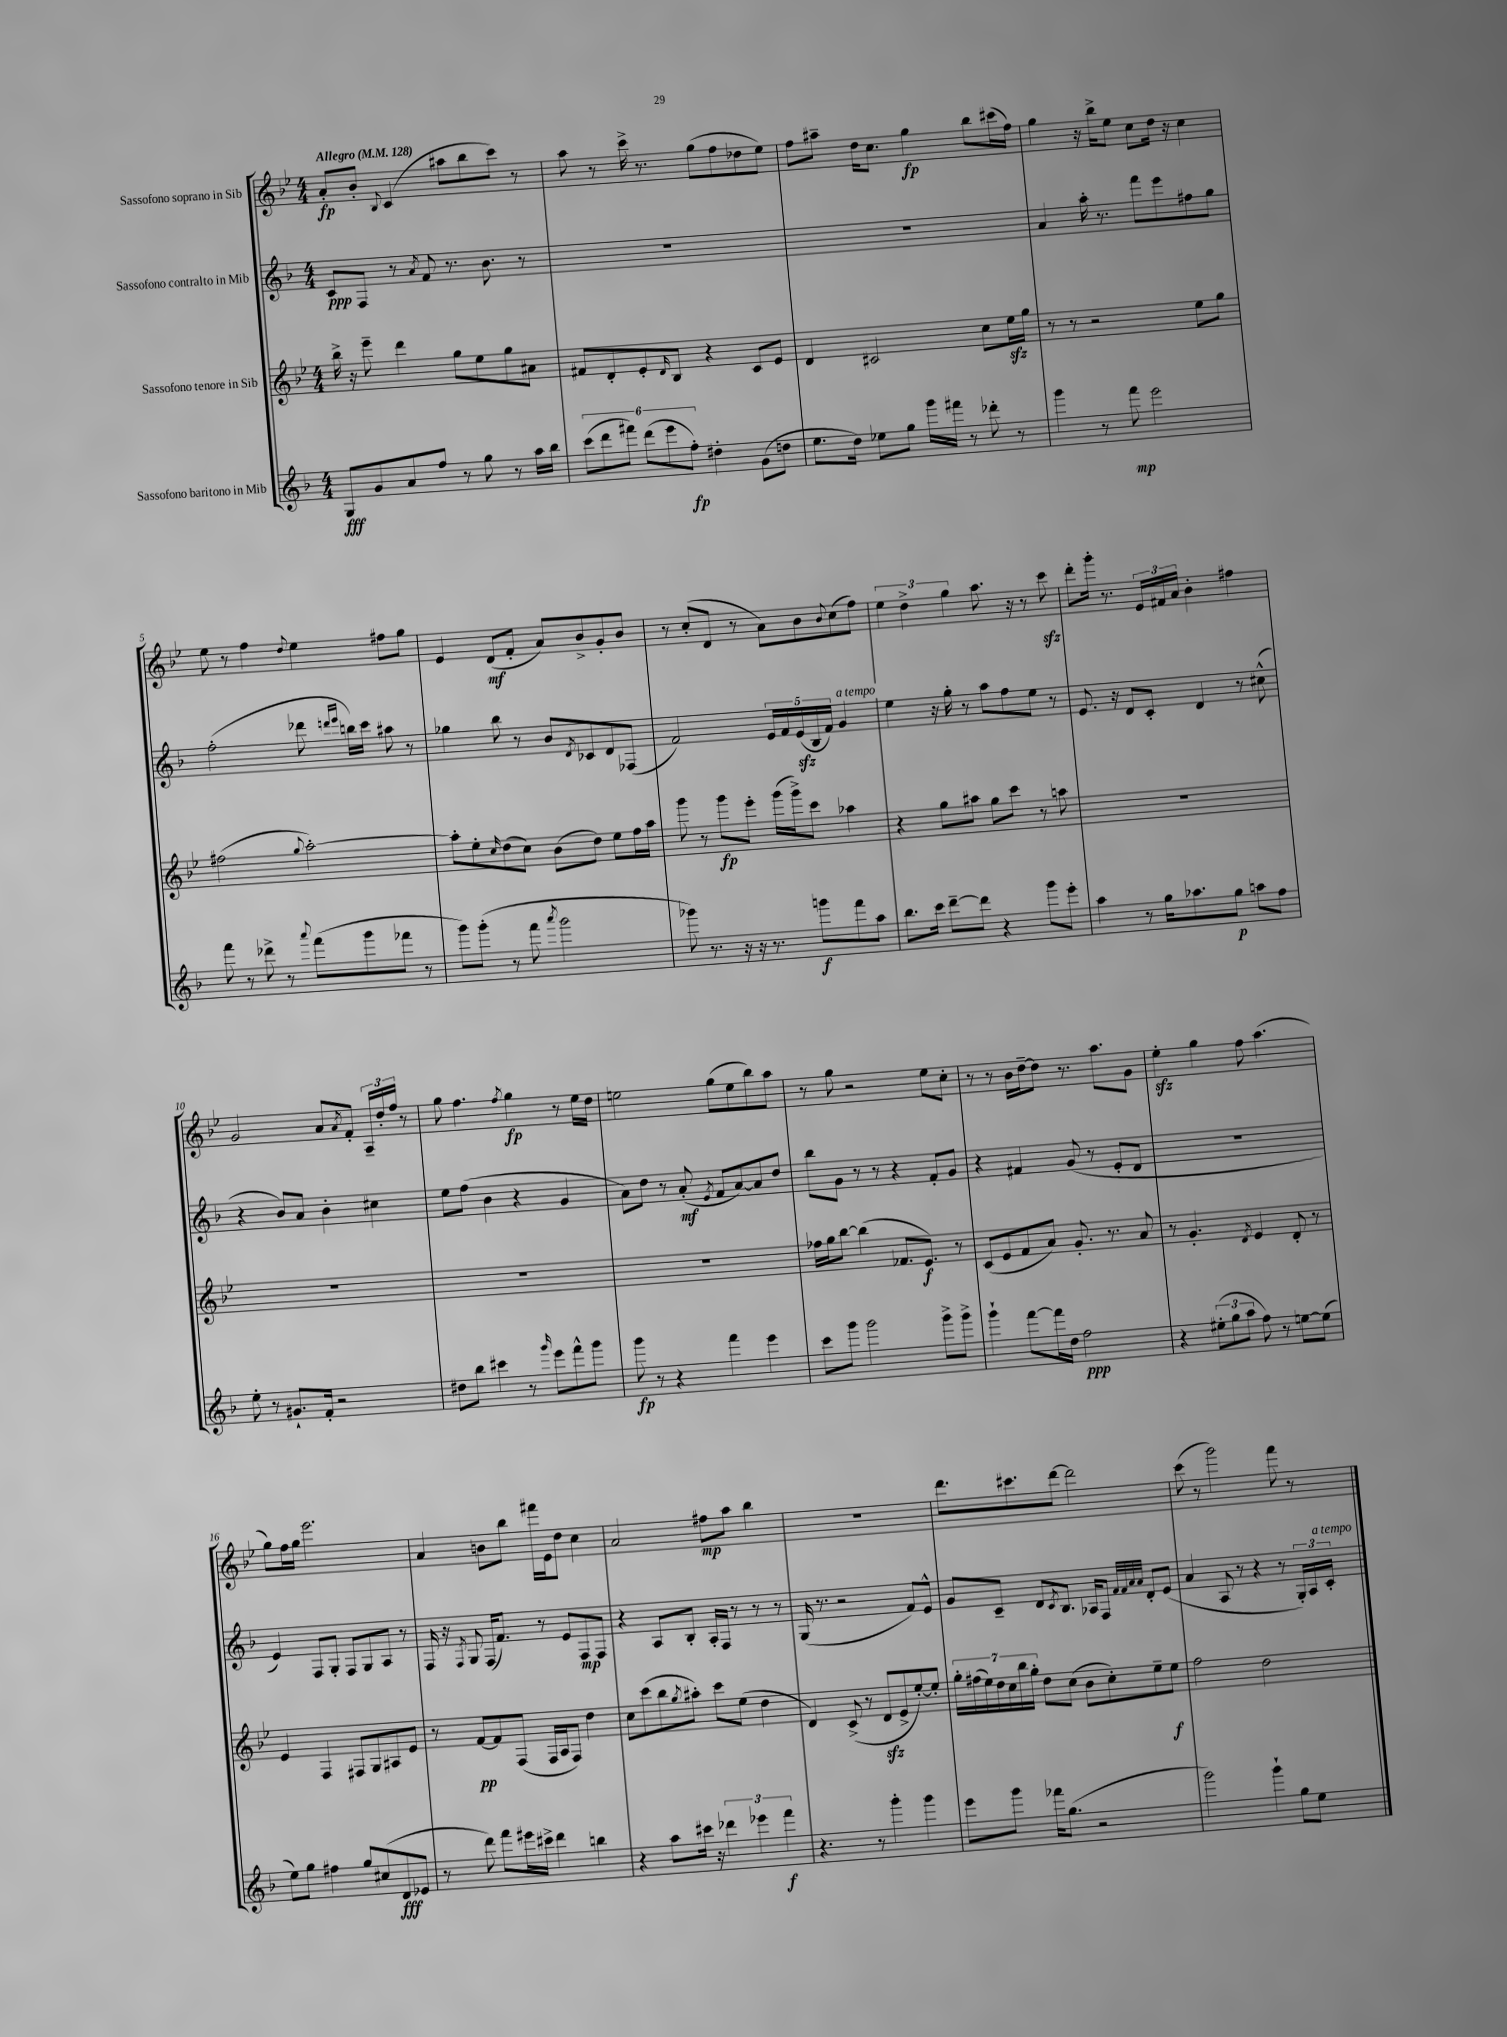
<<
\new StaffGroup <<
\new Staff = "s0" \with { instrumentName = "Sassofono soprano in Sib" } {
    \clef treble \key bes \major \numericTimeSignature \time 4/4 \tempo "Allegro" 4 = 128
    a'8-.\fp bes'8-. \appoggiatura { bes8 } c'4( ais''8 bes''8 c'''8) r8 |
    a''8 r8 c'''16-> r8. g''8( f''8 des''8 ees''8) |
    f''8 ais''8-- d''16 c''8. g''4\fp bes''8 cis'''16( f''16) |
    g''4 r16 bes''16-> ees''8 c''8 d''16 r16 c''4 |
    ees''8 r8 f''4 \appoggiatura { d''8 } ees''4 fis''8 g''8 |
    ees'4 d'8\mf( f'8-. a'8) bes'8-> g'8-. bes'8 |
    r8 c''8-.( d'8 r8 a'8) bes'8 \appoggiatura { bes'8 } c''8( f''8) |
    \tuplet 3/2 { ees''4 d''4-> g''4 } a''8. r16 r8 c'''8\sfz |
    d'''8-. g'''16-. r8. \tuplet 3/2 { ees'16 fis'16 a'16 } bes'4-. fis''4 |
    g'2 a'8 \acciaccatura { a'8 } f'8-. \tuplet 3/2 { a16-- d''16-. f''16 } r8 |
    g''8 f''4. \acciaccatura { f''8 } g''4\fp r8 ees''16 d''16 |
    e''2 g''8( e''8 bes''8) a''8 |
    r8 g''8 r2 ees''8 c''8-. |
    r8 r8 bes'16 d''16~-- d''8 r8. a''8. g'8 |
    ees''4-.\sfz g''4 f''8 a''4.( |
    g''8) f''16 g''16 ees'''2. |
    a'4 b'8 bes''8 fis'''16 ees'16 d''8 c''4 |
    a'2 fis''8\mp a''8 bes''4 |
    R1 |
    d'''8. cis'''8. d'''8~ d'''2 |
    c'''8( r8 g'''2) f'''8 r8 \bar "|." |
}
\new Staff = "s1" \with { instrumentName = "Sassofono contralto in Mib" } {
    \clef treble \key f \major \numericTimeSignature \time 4/4
    c'8\ppp f8 r8 \acciaccatura { a'8 } f'8 r8. bes'8. r8 |
    R1 |
    R1 |
    a'4 a''16-. r8. f'''8 e'''8 fis''8 g''8 |
    f''2-.( des'''8 \grace { d'''16 e'''16 } b''16) c'''16 ais''8 r8 |
    ges''4 bes''8 r8 bes'8 \acciaccatura { d'8 } ces'8 d'8 fes8( |
    f'2) \tuplet 5/4 { e'16 f'16 e'16\sfz( bes16 f'16) } g'4^\markup { \italic "a tempo" } |
    e''4 r16 g''16-. r8 a''8 f''8 e''8 r8 |
    e'8. r16 d'8 c'8-. d'4 r8 cis''8-^( |
    r4 bes'8) a'8 bes'4-. cis''4 |
    e''8 f''8( bes'4 r4 g'4 |
    a'8) d''8 r8 a'8-.\mf( \acciaccatura { e'8 } f'8 a'8~) a'8 d''8 |
    bes''8 g'8 r8 r8 r4 f'8-. g'8 |
    r4 fis'4 g'8( r8 e'8-. d'8 |
    R1 |
    e'4) f8 g8-. f8 g8 a8 r8 |
    f16 r16 \acciaccatura { f8 } g8 f16( f'8.) r8 e'8 f8\mp f8 |
    r4 a8 bes8-. a16-. f16 r8 r8 r8 |
    g16( r8. r2 f'8) e'8-^ |
    g'8 c'8-- d'8 \acciaccatura { c'8 } bes8. aes16 f8 \grace { f'32 f'32 a'32 a'32 } d'8-. e'8( |
    a'4 a8 r8 r4 r8 \tuplet 3/2 { g16-.) a16 c'16-.^\markup { \italic "a tempo" } } \bar "|." |
}
\new Staff = "s2" \with { instrumentName = "Sassofono tenore in Sib" } {
    \clef treble \key bes \major \numericTimeSignature \time 4/4
    bes''16-> r16 ees'''8-- d'''4 g''8 ees''8 g''8 ais'8 |
    fis'8 d'8-. ees'8-. \grace { d'16 } bes8 r4 c'8 ees'8 |
    d'4 cis'2 c''8 ees''16\sfz g''16 |
    r8 r8 r2 ees''8 g''8 |
    fis''2( \appoggiatura { g''8 } a''2~-.) |
    a''8-. ees''8-. \grace { c''16 } d''8( c''8) bes'8( d''8) ees''8 f''16 a''16 |
    g'''8 r8 g'''8\fp ees'''8-. g'''16( g'''16->) c'''8 aes''4 |
    r4 g''8 ais''8 g''8 c'''8 r8 a''8 |
    R1 |
    R1 |
    R1 |
    R1 |
    fes''16 g''16 bes''8~ bes''4( fes'8. ees'8.\f) r8 |
    c'8( ees'8 f'8 a'8) g'8.-. r8. a'8 |
    r8 g'4.-. \acciaccatura { d'8 } ees'4 d'8-. r8 |
    ees'4 f4 fis8 g8 ais8 ees'8 |
    r8 f'8~\pp f'8 f8( f16 a16 f8) d''4 |
    c''8 c'''8( bes''8 \acciaccatura { g''8 } ais''8-.) c'''8 ees''8( d''4 |
    d'4) c'8->( r8 d'8\sfz ees'8-> ees''8~-.) ees''8-. |
    \tuplet 7/4 { g''16-. fis''16( ees''16) d''16 c''16 bes''16 g''16-. } d''8 c''8( bes'8 c''8-.) ees''8-- ees''8\f |
    f''2 d''2 \bar "|." |
}
\new Staff = "s3" \with { instrumentName = "Sassofono baritono in Mib" } {
    \clef treble \key f \major \numericTimeSignature \time 4/4
    g8\fff g'8 a'8 f''8 r8 g''8 r8 a''16 bes''16 |
    \tuplet 6/4 { c'''8( d'''8 fis'''8) d'''8( e'''8 f''8-.\fp) } dis''4-. g'8( d''8 |
    e''8. d''16) ees''8 g''8 g'''16 fis'''16 r8 des'''8-. r8 |
    g'''4 r8 f'''8\mp e'''2 |
    f'''8 r8 des'''8-> r8 \appoggiatura { a'''8 } f'''8( g'''8 fes'''8 r8 |
    g'''8) g'''8-.( r8 f'''8 \acciaccatura { a'''8 } g'''2 |
    ges'''8) r8. r16 r16 r8. g'''8\f f'''8 a''8 |
    bes''8. c'''16 d'''8~-- d'''8 r4 g'''8 e'''8-. |
    a''4 r8 g''16 aes''8. g''8\p a''8 f''8 |
    e''8-. r8 gis'8.-! f'16-. r2 |
    dis''8 bes''8 cis'''4 r8 \grace { g'''16 } e'''8 f'''8-^ g'''8 |
    g'''8\fp r8 r4 f'''4 e'''4 |
    c'''8 g'''8 g'''2 g'''8-> g'''8-> |
    g'''4-! f'''8~ f'''16 d''16 f''2\ppp |
    r4 \tuplet 3/2 { eis''8-.( g''8 a''8 } f''8) r8 e''8~ e''8( |
    e''8) g''8 fis''4 g''8 cis''8( d'8\fff ees'8 |
    r8 d'''8) f'''8 eis'''16 cis'''16-> d'''4 b''4 |
    r4 a''8 cis'''16 r16 \tuplet 3/2 { des'''4 ees'''4 f'''4\f } |
    r4. r8 g'''4-. g'''4 |
    e'''8 g'''8 fes'''16 g''8.( r2 |
    g'''2) g'''4-! g''8 e''8 \bar "|." |
}
>>
>>
